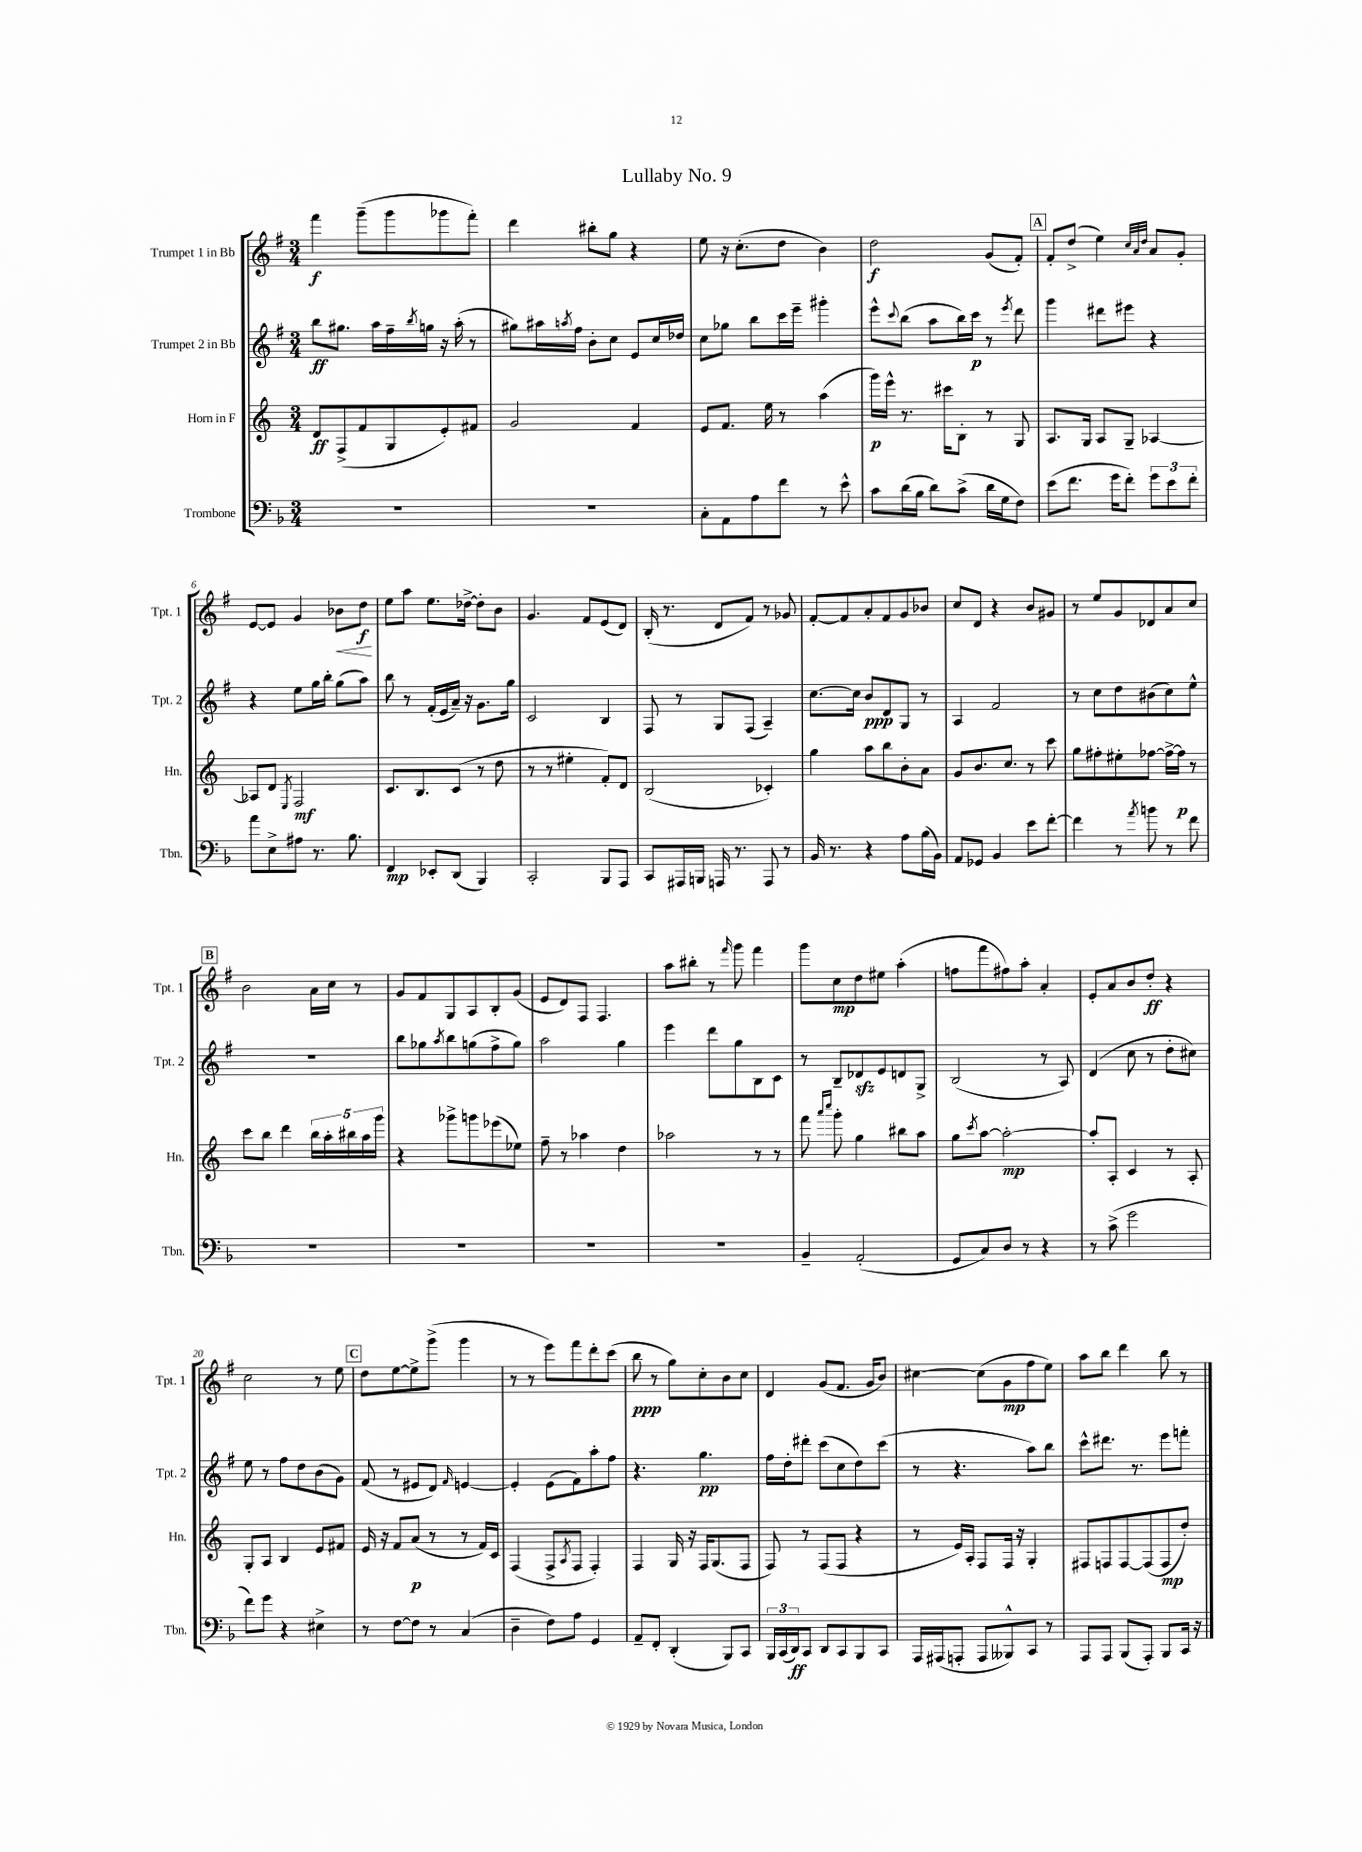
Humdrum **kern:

**kern	**dynam	**kern	**dynam	**kern	**dynam	**kern	**dynam
*part4	*part4	*part3	*part3	*part2	*part2	*part1	*part1
*staff4	*staff4	*staff3	*staff3	*staff2	*staff2	*staff1	*staff1
*I"Trombone	*	*I"Horn in F	*	*I"Trumpet 2 in Bb	*	*I"Trumpet 1 in Bb	*
*I'Tbn.	*	*I'Hn.	*	*I'Tpt. 2	*	*I'Tpt. 1	*
*clefF4	*	*clefG2	*	*clefG2	*	*clefG2	*
*k[b-]	*	*k[]	*	*k[f#]	*	*k[f#]	*
*M3/4	*	*M3/4	*	*M3/4	*	*M3/4	*
=1	=1	=1	=1	=1	=1	=1	=1
2.r	.	8d/L	ff	8bb\L	ff	4fff#\	f
.	.	(8F^/	.	8.gg#X\J	.	.	.
.	.	8f/	.	.	.	(8ggg~\L	.
.	.	.	.	16aa\LL	.	.	.
.	.	8G/	.	16ff#~\	.	8ggg\	.
.	.	.	.	8qbb/	.	.	.
.	.	.	.	16ggn\JJ	.	.	.
.	.	8e'/)	.	16r	.	8ggg-X\	.
.	.	.	.	(16aa'\	.	.	.
.	.	8f#X/J	.	8r	.	8fff#'\J)	.
=2	=2	=2	=2	=2	=2	=2	=2
2.r	.	2g/	.	8gg#X\L)	.	4ddd\	.
.	.	.	.	16aa#X\L	.	.	.
.	.	.	.	8qaan/	.	.	.
.	.	.	.	16ff#\JJ	.	.	.
.	.	.	.	8b'\L	.	8bb#X'\L	.
.	.	.	.	8cc\J	.	8gg\J	.
.	.	4f/	.	8e/L	.	4r	.
.	.	.	.	16cc/L	.	.	.
.	.	.	.	16dd-X/JJ	.	.	.
=3	=3	=3	=3	=3	=3	=3	=3
8C'\L	.	8e/L	.	8cc\L	.	8ee\	.
8AA\	.	8.f/J	.	8gg-X\J	.	16r	.
.	.	.	.	.	.	(8.cc'\L	.
8A\	.	.	.	8bb\L	.	.	.
.	.	16ee\	.	.	.	.	.
8f\J	.	8r	.	16ccc\L	.	8dd\J	.
.	.	.	.	16eee~\JJ	.	.	.
8r	.	(4aa\	.	4ggg#X'\	.	4b\)	.
8e^^\	.	.	.	.	.	.	.
=4	=4	=4	=4	=4	=4	=4	=4
8c\L	.	16ggg\LL)	p	8eee^^\L	.	2dd\	f
.	.	16eee^^\JJ	.	.	.	.	.
.	.	.	.	8qqccc/	.	.	.
(16d\L	.	8.r	.	(8bb\J	.	.	.
16B-\JJ	.	.	.	.	.	.	.
8d\L)	.	.	.	8aa\L	.	.	.
.	.	16ccc#X\KL	.	.	.	.	.
(8c^\J	.	8B'\J	.	16bb\L)	.	.	.
.	.	.	.	16ccc\JJ	p	.	.
16d\LL	.	8r	.	8r	.	(8g/L	.
16G\J	.	.	.	.	.	.	.
.	.	.	.	8qeee/	.	.	.
8F\J)	.	8G/	.	8ddd\	.	8f#'/J)	.
!!LO:REH:place=s1:t=A
=5	=5	=5	=5	=5	=5	=5	=5
(8e\L	.	8.A/L	.	4ggg\	.	8f#'/L	.
8.f\J	.	.	.	.	.	(8dd^/J	.
.	.	16G/Jk	.	.	.	.	.
.	.	8A/L	.	8ddd#X\L	.	4ee\)	.
16g\KL	.	.	.	.	.	.	.
8f'\J)	.	8G~/J	.	8eee#X\J	.	.	.
.	.	.	.	.	.	32qqcc/LLL	.
.	.	.	.	.	.	32qqa/	.
.	.	.	.	.	.	32qqdd/JJJ	.
12g\L	.	[4A-X/	.	4r	.	8a/L	.
12e\	.	.	.	.	.	.	.
.	.	.	.	.	.	8g'/J	.
12f'\J	.	.	.	.	.	.	.
!!LO:LB:g=z
=6	=6	=6	=6	=6	=6	=6	=6
8a\L	.	8A-X/L]	.	4r	.	[8e/L	.
8E^\	.	8d/J	.	.	.	8e/J]	.
.	.	8qE/	.	.	.	.	.
8A#X\J	.	2F/	mf	8ee\L	.	4g/	.
8.r	.	.	.	16gg\L	.	.	.
.	.	.	.	16bb'\JJ	.	.	.
!	!	!	!	!	!	!	!LO:HP:b
.	.	.	.	(8gg\L	.	8b-X\L	<
8.B-\	.	.	.	.	.	.	.
.	.	.	.	8aa\J)	.	8dd\J	f
.	.	.	.	.	.	.	[
=7	=7	=7	=7	=7	=7	=7	=7
4FF/	mp	8.c/L	.	8bb\	.	8ee\L	.
.	.	.	.	8r	.	8aa\J	.
.	.	8.B/	.	.	.	.	.
8EE-X'/L	.	.	.	(16f#'/LL	.	8.ee\L	.
.	.	.	.	16e/	.	.	.
(8DD/J	.	(8c/J	.	16a~/JJ)	.	.	.
.	.	.	.	16r	.	[16dd-X^\Jk	.
4BBB-/)	.	8r	.	8.g\L	.	8dd-'\L]	.
.	.	8dd\	.	.	.	8b\J	.
.	.	.	.	16gg\Jk	.	.	.
=8	=8	=8	=8	=8	=8	=8	=8
2CC'/	.	8r	.	2c/	.	4.g/	.
.	.	8r	.	.	.	.	.
.	.	4ee#X'\	.	.	.	.	.
.	.	.	.	.	.	8f#/L	.
8BBB-/L	.	8f'/L)	.	4B/	.	(8e/	.
8AAA/J	.	8d/J	.	.	.	8d/J)	.
=9	=9	=9	=9	=9	=9	=9	=9
8CC/L	.	(2B/	.	8F#/	.	(16B'/	.
.	.	.	.	.	.	8.r	.
16AAA#X/L	.	.	.	8r	.	.	.
16BBBn/JJ	.	.	.	.	.	.	.
16AAAn/	.	.	.	8G/L	.	8d/L	.
8.r	.	.	.	.	.	.	.
.	.	.	.	(8F#/J	.	8f#/J)	.
8AAA/	.	4c-X'/)	.	4A~/)	.	8r	.
8r	.	.	.	.	.	8g-X/	.
=10	=10	=10	=10	=10	=10	=10	=10
16BB-/	.	4gg\	.	[8.cc\L	.	[8f#'/L	.
8.r	.	.	.	.	.	.	.
.	.	.	.	.	.	8f#/]	.
.	.	.	.	16cc\Jk]	.	.	.
4r	.	8aa\L	.	8b/L	ppp	8a'/	.
.	.	8bb\	.	8d/	.	8f#/	.
8A\L	.	8b'\	.	8G/J	.	8g/	.
(16B-\L	.	8a\J	.	8r	.	8b-X/J	.
16BB-\JJ)	.	.	.	.	.	.	.
=11	=11	=11	=11	=11	=11	=11	=11
8AA/L	.	8g/L	.	4A/	.	8cc/L	.
8GG-X/J	.	8.b/	.	.	.	8d/J	.
4BB-/	.	.	.	2f#/	.	4r	.
.	.	8.cc/J	.	.	.	.	.
8e\L	.	8r	.	.	.	8b/L	.
[8f'\J	.	8ccc\	.	.	.	8g#X/J	.
=12	=12	=12	=12	=12	=12	=12	=12
4f\]	.	8gg\L	.	8r	.	8r	.
.	.	8ff#X'\	.	8cc\L	.	8ee/L	.
8r	.	8ee#X'\	.	8dd\	.	8g/	.
8qa/	.	.	.	.	.	.	.
8bn\	.	[8ff-X\J	.	(8b#X\	.	8d-X/	.
8r	.	16ff-^\LL_	.	8cc\)	.	8a/	.
.	.	16ff-\JJ]	p	.	.	.	.
8f\	.	8r	.	8ee^^\J	.	8cc/J	.
!!LO:LB:g=z
!!LO:REH:place=s1:t=B
=13	=13	=13	=13	=13	=13	=13	=13
2.r	.	8ccc\L	.	2.r	.	2b\	.
.	.	8bb\J	.	.	.	.	.
.	.	4ddd\	.	.	.	.	.
.	.	20bb\LL	.	.	.	16a\LL	.
.	.	20aa'\	.	.	.	.	.
.	.	.	.	.	.	16cc\JJ	.
.	.	20bb#X\	.	.	.	.	.
.	.	.	.	.	.	8r	.
.	.	20aa\	.	.	.	.	.
.	.	20ggg\JJ	.	.	.	.	.
=14	=14	=14	=14	=14	=14	=14	=14
2.r	.	4r	.	8bb\L	.	8g/L	.
.	.	.	.	8gg-X\	.	8f#/	.
.	.	.	.	8qaa/	.	.	.
.	.	8ggg-X^\L	.	8bb\	.	8G/	.
.	.	8gggn\	.	(8ggn\	.	8A/	.
.	.	(8eee-X\	.	8ff#^\	.	8B'/	.
.	.	8ee-X\J)	.	8gg\J)	.	(8g/J	.
=15	=15	=15	=15	=15	=15	=15	=15
2.r	.	8ff~\	.	2aa\	.	8e/L	.
.	.	8r	.	.	.	8d/)	.
.	.	4aa-X\	.	.	.	8F#/J	.
.	.	.	.	.	.	4.F#/	.
.	.	4dd\	.	4gg\	.	.	.
=16	=16	=16	=16	=16	=16	=16	=16
2.r	.	2aa-X\	.	4eee\	.	8aa\L	.
.	.	.	.	.	.	8bb#X'\J	.
.	.	.	.	8ddd\L	.	8r	.
.	.	.	.	.	.	16qqfff#/	.
.	.	.	.	8gg\	.	8ggg\	.
.	.	8r	.	8B\	.	4fff#\	.
.	.	8r	.	8c\J	.	.	.
=17	=17	=17	=17	=17	=17	=17	=17
4BB-~/	.	8fff\	.	8r	.	8ggg\L	.
.	.	16qqaaa/LL	.	.	.	.	.
.	.	16qqcccc/JJ	.	.	.	.	.
.	.	8ggg'\	.	8B~/L	.	8cc\	mp
(2AA'/	.	4gg\	.	8d-Xzz/	.	8dd\	.
.	.	.	.	8e/	.	8ee#X\J	.
.	.	8bb#X\L	.	8dn/	.	(4aa'\	.
.	.	8aa\J	.	8G^/J	.	.	.
=18	=18	=18	=18	=18	=18	=18	=18
8GG/L	.	8gg\L	.	(2B/	.	8ffn\L	.
.	.	8qccc/	.	.	.	.	.
8C/)	.	[8aa\J	.	.	.	8fff#\	.
8D/J	.	2aa'\_	mp	.	.	8ff#X\)	.
8r	.	.	.	.	.	8aa'\J	.
4r	.	.	.	8r	.	4a'/	.
.	.	.	.	8A/)	.	.	.
=19	=19	=19	=19	=19	=19	=19	=19
8r	.	8aa'/L]	.	(4d/	.	8e'/L	.
(8c^\	.	8A'/J	.	.	.	8a/	.
2g\	.	4c/	.	8cc\	.	8b/	.
.	.	.	.	8r	.	8dd'/J	ff
.	.	8r	.	8dd'\L	.	4r	.
.	.	8A'/	.	8cc#X\J)	.	.	.
!!LO:LB:g=z
=20	=20	=20	=20	=20	=20	=20	=20
8f\L)	.	8G'/L	.	8ee\	.	2cc\	.
8g\J	.	8A/J	.	8r	.	.	.
4r	.	4B/	.	8ff#\L	.	.	.
.	.	.	.	8dd\	.	.	.
4E#X^\	.	8e/L	.	(8b\	.	8r	.
.	.	8f#X/J	.	8g\J)	.	8ee\	.
!!LO:REH:place=s1:t=C
=21	=21	=21	=21	=21	=21	=21	=21
8r	.	16e/	.	(8f#/	.	8dd\L	.
.	.	16r	.	.	.	.	.
[8F\L	.	8f/L	.	8r	.	[8ee\	.
8F\J]	.	(8a/J	p	8e#X/L	.	8ee^\]	.
8r	.	8r	.	8d/J)	.	(8ggg^\J	.
.	.	.	.	16qqf#/	.	.	.
(4C/	.	8r	.	[4en/	.	4ggg\	.
.	.	16f/LL)	.	.	.	.	.
.	.	16c/JJ	.	.	.	.	.
=22	=22	=22	=22	=22	=22	=22	=22
4D~\	.	(4F/	.	4e'/]	.	8r	.
.	.	.	.	.	.	8r	.
8F\L)	.	8F^/L	.	(8e\L	.	8eee\L)	.
.	.	8qA/	.	.	.	.	.
8A\J	.	8F/J	.	8f#\)	.	8fff#\	.
4GG/	.	4F'/)	.	8aa'\	.	8ddd'\	.
.	.	.	.	8ff#\J	.	(8ccc\J	.
=23	=23	=23	=23	=23	=23	=23	=23
8AA~/L	.	4F/	.	4.r	.	8bb\	ppp
8FF'/J	.	.	.	.	.	8r	.
(4DD'/	.	16G/	.	.	.	8gg\L)	.
.	.	16r	.	.	.	.	.
.	.	16F/KL	.	4.gg\	pp	8cc'\	.
.	.	(8.G/	.	.	.	.	.
8BBB-/L)	.	.	.	.	.	8b\	.
8CC/J	.	8F/J	.	.	.	8cc\J	.
=24	=24	=24	=24	=24	=24	=24	=24
24BBB-/LL	.	8F/)	.	16ff#\LL	.	4d/	.
(24CC/	.	.	.	.	.	.	.
.	.	.	.	16dd'\J	.	.	.
24DD/J)	ff	.	.	.	.	.	.
8CC/J	.	8r	.	8ddd#X'\J	.	.	.
8DD/L	.	(8F/L	.	(8ccc\L	.	(8g/L	.
8CC/	.	8F/J	.	8cc\	.	8.f#/J	.
8BBB-/	.	4r	.	8dd\)	.	.	.
.	.	.	.	.	.	16g/KL	.
8CC/J	.	.	.	(8ccc\J	.	8b/J)	.
=25	=25	=25	=25	=25	=25	=25	=25
16AAA/LL	.	8r	.	8r	.	[4cc#X\	.
(16AAA#X/J	.	.	.	.	.	.	.
8AAAn'/J	.	16e/LL)	.	4.r	.	.	.
.	.	16A'/JJ	.	.	.	.	.
8AAA/L	.	8F/L	.	.	.	(8cc#\L]	.
8BBB--X^^/)	.	16F/Jk	.	.	.	8g\	mp
.	.	16r	.	.	.	.	.
8CC/J	.	4G'/	.	8aa\L)	.	8ff#\	.
8r	.	.	.	8bb\J	.	8ee\J)	.
=26	=26	=26	=26	=26	=26	=26	=26
8AAA/L	.	8F#X/L	.	8ccc^^\L	.	8aa\L	.
8AAA/J	.	8Fn/	.	8.ddd#X\J	.	8bb\J	.
(8BBB-/L	.	[8F/	.	.	.	4ddd\	.
.	.	.	.	8.r	.	.	.
8AAA'/J)	.	(8F/]	.	.	.	.	.
8BBB-/L	.	8F/	mp	8eee\L	.	8bb\	.
16CC/Jk	.	8dd'/J)	.	8fffn'\J	.	8r	.
16r	.	.	.	.	.	.	.
==	==	==	==	==	==	==	==
*-	*-	*-	*-	*-	*-	*-	*-
